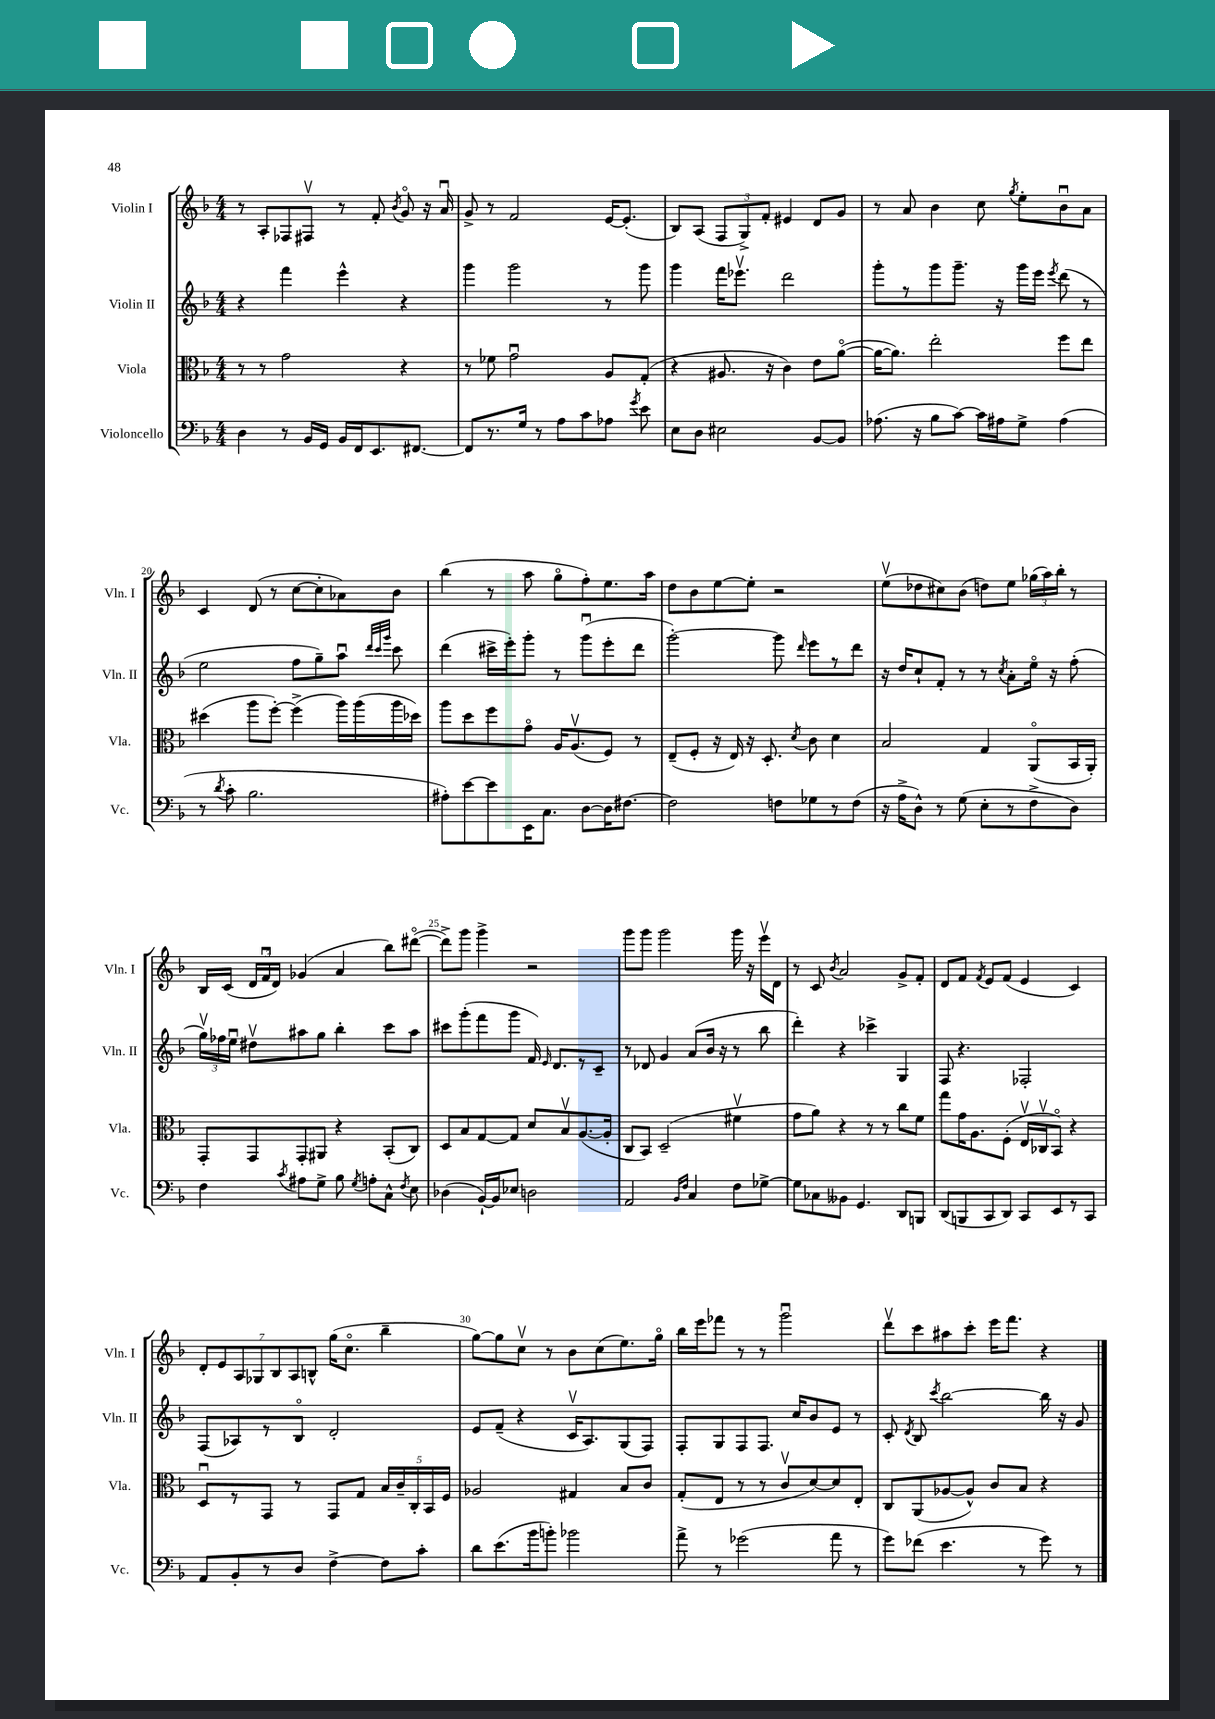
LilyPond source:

<<
\new StaffGroup <<
\new Staff = "s0" \with { instrumentName = "Violin I" shortInstrumentName = "Vln. I" } {
    \clef treble \key f \major \numericTimeSignature \time 4/4
    \autoBeamOff r8 a8[-. fes8 fis8]\upbow r8 f'8-. \acciaccatura { bes'8 } g'8\flageolet r16 a'16\downbow |
    g'8-> r8 f'2 e'16[~ e'8.]-.( |
    bes8[) a8]( \tuplet 3/2 { f8[ g8->) f'8]-. } eis'4 d'8[ g'8] |
    r8 a'8 bes'4 c''8 \acciaccatura { g''8 } e''8[-. bes'8\downbow a'8] |
    c'4 d'8( r8 c''8[~ c''8-. aes'8) bes'8] |
    bes''4( r8 a''8 g''8[\flageolet f''8-.) e''8. a''16] |
    d''8[ bes'8 e''8~ e''8]-. r2 |
    e''8[\upbow( des''8 cis''8) bes'8]( d''8[) e''8] \tuplet 3/2 { ges''16[( a''16) bes''16]-. } r8 |
    bes16[ c'16]( \tuplet 3/2 { d'16[ f'16\downbow d'16]) } ges'4( a'4 bes''8[) dis'''8]~\flageolet( |
    dis'''8[->) g'''8] g'''4-> r2 |
    g'''8[ g'''8] g'''2 g'''16 r16 e'''16[\upbow d'16] |
    r8 c'8 \acciaccatura { bes'8 } a'2 g'8[-> f'8]-. |
    d'8[ f'8] \acciaccatura { f'8 } e'8[ f'8]( e'4 c'4) |
    \tuplet 7/4 { d'8[-. e'8 a8 ges8 bes8 a8 b8]-^ } g''16[( c''8.]\flageolet bes''4-- |
    g''8[~) g''8 c''8]\upbow r8 bes'8[ c''8( e''8.) g''16]\flageolet |
    bes''16[ e'''16 fes'''8] r8 r8 g'''2\downbow |
    d'''8[\upbow c'''8 ais''8 c'''8]-. e'''16[ f'''8.] r4 \bar "|." |
}
\new Staff = "s1" \with { instrumentName = "Violin II" shortInstrumentName = "Vln. II" } {
    \clef treble \key f \major \numericTimeSignature \time 4/4
    \autoBeamOff r4 f'''4 e'''4-^ r4 |
    g'''4 g'''2 r8 g'''8 |
    g'''4 f'''16[ ees'''8.]\upbow d'''2 |
    g'''8[-. r8 g'''8 g'''8.]-- r16 g'''16[ e'''16] \acciaccatura { e'''8 } d'''8( r8 |
    e''2 f''8[ g''8--) a''8]\downbow \grace { d'''32[ c'''32 g'''32] } c'''8 |
    d'''4( cis'''16[-> e'''16-.) g'''8]-. r8 g'''8[\downbow( e'''8-. d'''8] |
    g'''2~-.) g'''8 \grace { d'''16 } e'''8[ r8 d'''8] |
    r16 d''16[ c''8-! f'8]-. r8 r8 \acciaccatura { c''8 } a'8[-. e''16]\flageolet r16 f''8-.( |
    \tuplet 3/2 { g''16[\upbow) fes''16 e''16]\downbow } dis''8[\upbow ais''8 g''8] bes''4-. c'''8[ ais''8] |
    cis'''8[ g'''8-.( f'''8 g'''8] f'16) \grace { e'16 } d'8.[ r8 c'8]-- |
    r8 des'8 g'4 a'8[( bes'16] r16 r8 bes''8 |
    d'''4-.) r4 ces'''4-> g4 |
    f8 r4. fes2-. |
    f8[( aes8) r8 bes8]\flageolet d'2-. |
    e'8[ f'8]--( r4 c'16[\upbow a8.) g8( f8]) |
    f8[-. g8 f8 f8.] c''16[ bes'8 e'8] r8 |
    c'8-. \acciaccatura { d'8 } bes8 \acciaccatura { c'''8 } bes''2~ bes''16 r16 g'8 \bar "|." |
}
\new Staff = "s2" \with { instrumentName = "Viola" shortInstrumentName = "Vla." } {
    \clef alto \key f \major \numericTimeSignature \time 4/4
    \autoBeamOff r8 r8 g'2 r4 |
    r8 fes'8 g'2\downbow a8[ g8]-.( |
    r4 ais8. r16 c'4) e'8[ a'8]~\flageolet( |
    a'16[~ a'8.]) e''2-. f''8[ e''8] |
    dis''4( a''8[ f''8]~-.) f''4->( a''16[) a''16( a''16 des''16]) |
    a''8[ d''8 f''8 g'8]\flageolet a16[ a8.\upbow( f8]) r8 |
    e8[--( f8]-. r16 e16) r16 d8.-. \acciaccatura { d'8 } c'8 d'4 |
    bes2 g4 a,8[\flageolet( bes,16 a,16]-.) |
    g,8[-. g,8 g,8-. ais,8] r4 bes,8[-.( c8]) |
    d8[ bes8 g8~ g8] d'8[ bes8\upbow a8.~( a16]-. |
    c8[ bes,8]) d2--( fis'4\upbow |
    g'8[ a'8]) r4 r8 r8 c''8[ f'8] |
    g''8[ g'16 a8. f8]-.( e16[\upbow ces16\upbow bes,8]\flageolet) r4 |
    d8[\downbow r8 g,8] r8 g,8[ g8] \tuplet 5/4 { bes16[ c'16-- c16-. bes,16 f16] } |
    aes2 gis4 bes8[ c'8] |
    g8[-.( e8] r8 r8 c'8[\upbow d'8~) d'8 e8]-. |
    c8[ a,8( aes8~ aes8]-^) c'8[ bes8] r4 \bar "|." |
}
\new Staff = "s3" \with { instrumentName = "Violoncello" shortInstrumentName = "Vc." } {
    \clef bass \key f \major \numericTimeSignature \time 4/4
    \autoBeamOff d4 r8 bes,16[ g,16] bes,16[ f,16 e,8. fis,8.]~ |
    fis,8[ r8. g16] r8 a8[ c'8 aes8] \acciaccatura { g'8 } e'8 |
    e8[ d8] eis2 bes,8[~ bes,8] |
    aes8.( r16 bes8[ c'8]~) c'16[ ais16 g8]-> ais4( |
    r8 \acciaccatura { d'8 } c'8-. bes2. |
    ais8[-.) e'8~ e'8 e,16 c8.] d8[~ d16 fis8.]~ |
    fis2 f8[ ges8 r8 f8]( |
    r16 a16[-> d8]-^) r8 g8( e8[-. r8 f8-> d8]) |
    f4 \acciaccatura { c'8 } ais8[ g8]-> bes8 \acciaccatura { g8 } a8[-. c8]-^ \acciaccatura { f8 } e8 |
    des4( bes,16[~-!) bes,16 ees8] d2 |
    a,2 \grace { bes,16[ f16] } c4 f8[ ges8]~-> |
    ges8[ ces8 beses,8] g,4. d,8[ b,,8] |
    d,8[( b,,8 c,8 d,8]) c,8[ e,8 r8 c,8] |
    a,8[ bes,8-. r8 d8] f4~-> f8[ c'8]-. |
    d'8[ e'8.( bes'16 b'8]-.) bes'2 |
    a'8-> r8 ges'2( a'8 r8 |
    g'8[) fes'8]( e'4. r8 g'8) r8 \bar "|." |
}
>>
>>
\layout { \context { \Score currentBarNumber = #16 \override BarNumber.break-visibility = ##(#f #t #t) barNumberVisibility = #(every-nth-bar-number-visible 5) } }
